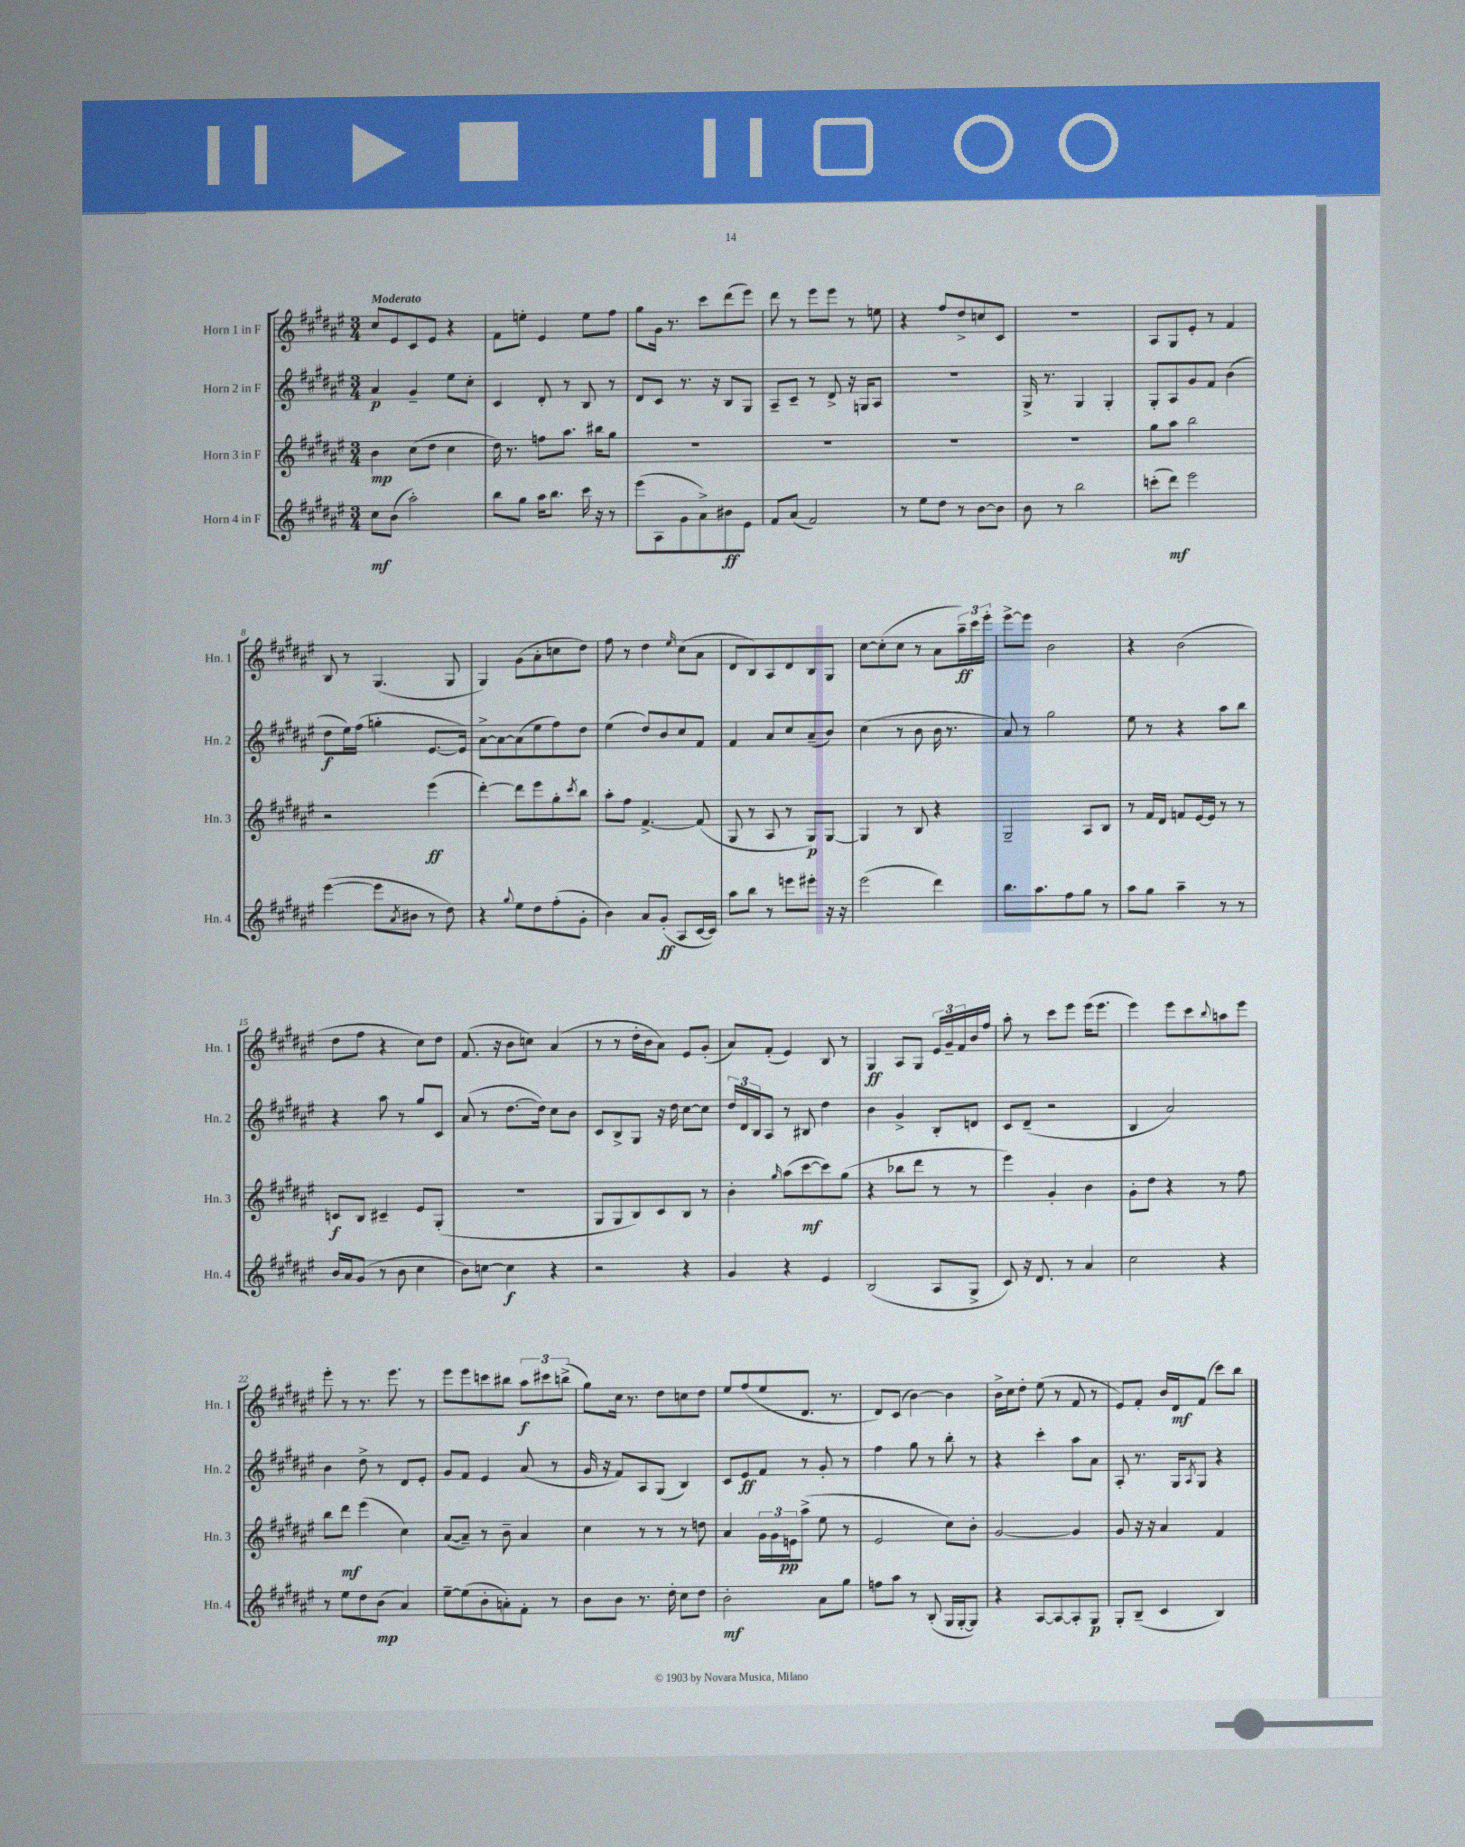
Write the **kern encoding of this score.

**kern	**kern	**kern	**kern
*staff4	*staff3	*staff2	*staff1
*clefG2	*clefG2	*clefG2	*clefG2
*k[f#c#g#d#a#e#]	*k[f#c#g#d#a#e#]	*k[f#c#g#d#a#e#]	*k[f#c#g#d#a#e#]
*M3/4	*M3/4	*M3/4	*M3/4
8cc#\L	4b\	4a#/	8cc#/L
(8b\J	.	.	8e#/
2aa#'\)	(8cc#\L	4g#~/	8c#/
.	8dd#\J	.	8e#/J
.	4cc#\	8ee#\L	4r
.	.	8cc#'\J	.
=	=	=	=
8bb\L	16dd#\)	4c#/	8f#\L
.	8.r	.	.
8gg#\J	.	.	8ee'\J
16aa#\LK	8ff\L	8d#'/	4e#/
8.bb\J	.	.	.
.	8.aa#\J	8r	.
16ccc#\	.	8B/	8ee\L
16r	16bb#\LK	.	.
8r	8gg#\J	8r	8ff#\J
=	=	=	=
(8eee#\L	2.r	8d#/L	8gg#\L
8A#\	.	8c#/J	16g#\Jk
.	.	.	8.r
8g#\	.	8.r	.
8a#^\)	.	.	8ccc#\L
.	.	16r	.
8b#\	.	8B/L	(8ddd#\
8e#\J	.	8G#/J	8eee#\J)
=	=	=	=
8f#/L	2.r	8A#~/L	8ddd#\
(8a#/J	.	8c#~/J	8r
2f#/)	.	8r	8eee#\L
.	.	8d#^/	8eee#\J
.	.	16r	8r
.	.	16G/LK	.
.	.	8A#/J	8ee\
=	=	=	=
8r	2.r	2.r	4r
8ee#\L	.	.	.
8dd#\J	.	.	8ff#/L
8r	.	.	8dd#^/
[8b\L	.	.	8cc/
8b\]J	.	.	8c#/J
=	=	=	=
8b\	2.r	16G#^/	2.r
.	.	8.r	.
8r	.	.	.
2bb\	.	4G#/	.
.	.	4G#'/	.
=	=	=	=
(8ccc'\L	8gg#\L	8G#'/L	8A#/L
8ddd#\J)	8aa#\J	8A#/	8G#/
2eee#\	2bb\	8g#/	8e#'/J
.	.	8f#/J	8r
.	.	(4b\	4f#/
=	=	=	=
([4eee#\	2r	8dd#\L	8B/
.	.	16ee#\L)	8r
.	.	(16ff#\JJ	.
8eee#\]L	.	4gg'\	(4.G#/
8qa#/	.	.	.
8b#\J	.	.	.
8r	(4eee#\	[8.e#/L	.
8dd#\)	.	.	8G#/
.	.	16e#/]Jk)	.
=	=	=	=
4r	[4ddd#'\)	[8a#^\L	4G#/)
.	.	8a#\_	.
8qqgg#/	.	.	.
8ee#\L	8ddd#\]L	(8a#\]	(8g#\L
8dd#\	8eee#\	8ee#\	8a#'\
(8ff#'\	8gg#'\	8ff#\)	8cc\
.	8qccc#/	.	.
8g#'\J	8bb\J	8dd#\J	8dd#\J)
=	=	=	=
4b\)	8aa#'\L	(4ee#\	8ff#\
.	8ff#\J	.	8r
8a#/L	[4.f#^/	8dd#/L)	4dd#\
(8g#'/J	.	8b/	.
.	.	.	16qqee#/
8A#/L	.	8cc#/	(8cc#\L
[16c#/L	(8f#/]	8f#/J	8a#\J
16c#/]JJ)	.	.	.
=	=	=	=
8aa#\L	8G#/	4f#/	8d#/L
8bb\J	8r	.	8B/)
8r	8A#/	8a#/L	8A#/
8eee\L	8r	8cc#/	8d#/
8eee#'\J	8G#/L)	(8a#~/	8B/
16r	[8G#/J	8b/J)	8G#/J
16r	.	.	.
=	=	=	=
(2eee#\	4G#/]	(4cc#\	[8cc#\L
.	.	.	(8cc#'\]
.	8r	8r	8cc#\J
.	8B/	8b\	8r
4ddd#\)	4r	16b\	8a#\L
.	.	8.r	.
.	.	.	24aa#~\L)
.	.	.	24ccc#\
.	.	.	24eee#'\JJ
=	=	=	=
8.bb\L	2G#~/	8a#/)	[8eee#^\L
.	.	8r	8eee#\]J
8.aa#\	.	.	.
.	.	2gg#\	2b\
8ff#\	.	.	.
8gg#\J	8A#/L	.	.
8r	8B/J	.	.
=	=	=	=
8aa#\L	8r	8ee#\	4r
8gg#\J	16f#/LL	8r	.
.	16d#/JJ	.	.
4aa#~\	8f/L	4r	(2b\
.	[16e#/L	.	.
.	16e#/]JJ	.	.
8r	8r	8aa#\L	.
8r	8r	8bb\J	.
=	=	=	=
16b/LL	8c/L	4r	8dd#\L
16a#/J	.	.	.
(8g#/J	8B/J	.	8ff#\J
8r	4c#~/	8aa#\	4r
8b\	.	8r	.
4cc#\	8e#/L	8gg#/L	8cc#\L)
.	(8G#'/J	8c#/J	8dd#\J
=	=	=	=
8b\L)	2.r	(8a#/	(8.f#/
[8cc\J	.	8r	.
.	.	.	16r
4cc\]	.	[8.dd#\L	8b\L
.	.	.	8cc\J)
.	.	16dd#\]Jk)	.
4r	.	8cc#\L	(4a#/
.	.	8b\J	.
=	=	=	=
2r	8G#/L	8c#/L	8r
.	8G#/	8B^/	8r
.	8B/)	8G#/J	16dd#'\LL
.	.	.	16b\J
.	8c#/	16r	8a#\J)
.	.	16dd#\	.
4r	8B/J	[8cc#\L	8e#/L
.	8r	8cc#\]J	(8g#'/J
=	=	=	=
4g#/	4b'\	24dd#/LL	8a#/L)
.	.	24d#/	.
.	.	24B/J	.
.	.	8A#/J	(8f#'/J
.	16qqgg#/	.	.
4r	(8aa#\L	8r	4e#/)
.	[8ccc#\	8B#/	.
4e#/	8ccc#\])	4dd#\	8B/
.	(8gg#\J	.	8r
=	=	=	=
(2B/	4r	4b\	4G#/
.	8bb-\L	4g#^/	8A#/L
.	8ddd#\J	.	8G#/J
8A#/L	8r	8B'/L	24e#/LL
.	.	.	24g#~/
.	.	.	24f#/
8G#^/J	8r	8d/J	16b/
.	.	.	16ff#/JJ
=	=	=	=
8c#/)	4eee#\)	8c#/L	8aa#'\
16r	.	(8d#~/J	8r
8.d#/	.	.	.
.	4g#'/	2r	8ccc#\L
8r	.	.	8eee#\J
4a#/	4b\	.	(16eee#\LK
.	.	.	8.eee#\J
=	=	=	=
2cc#\	8g#'\L	4B/	4eee#\)
.	8dd#\J	.	.
.	4r	2a#/)	8eee#\L
.	.	.	8ccc#\
.	.	.	8qqbb/
4r	8r	.	8aa\
.	8ff#\	.	8eee#\J
=	=	=	=
8r	8bb\L	4b\	8eee#'\
8ee#\L	8ddd#\J	.	8r
8dd#\	(4eee#\	8dd#^\	8.r
(8b\J	.	8r	.
.	.	.	8.eee#\
4a#/)	4cc#\)	8d#/L	.
.	.	8e#'/J	8r
=	=	=	=
[8ee#~\L	([8a#/L	8g#/L	8eee#\L
(8ee#\]	8a#~/]J)	8f#/J	8eee#\
8b'\	8r	4e#/	8ccc\
8a'\)	8b~\	.	8bb#\J
8f#'\J	4a#/	(8a#/	12aa#\L
.	.	.	12ccc#\
8r	.	8r	.
.	.	.	(12bb^\J
=	=	=	=
8b\L	4cc#\	16g#/	8gg#\L)
.	.	16r	.
8b\J	.	8f#/L)	16cc#\Jk
.	.	.	8.r
8.r	8r	8A#/	.
.	8r	(8G#/J	8dd#\L
16dd#'\	.	.	.
8cc#\L	8r	4B/)	8cc\
8dd#\J	8dd\	.	8dd#\J
=	=	=	=
2b'\	4a#/	8c#/L	8ee#/L
.	.	8e#/	(8ff#/
.	24g#\LL	8f#/J	8ee#/
.	24g#\	.	.
.	24e\J	.	.
.	(8aa#^\J	8r	8.d#/J
8a#\L	8ee#\	8g#'/	.
.	.	.	8.r
8gg#\J	8r	8r	.
=	=	=	=
8ff\L	2e#/	4ff#\	8d#/L)
8aa#\J	.	.	(8c#/J
8r	.	8gg#\	[4b\)
(8B'/	.	8r	.
16G#/LL	8cc#\L)	8bb'\	4b\]
[16G#'/J	.	.	.
8G#/]J)	8b'\J	8r	.
=	=	=	=
4r	[2g#/	4r	16b^\LL
.	.	.	16cc#\J
.	.	.	8dd#'\J
[8A#/L	.	4ccc#'\	(8ee#\
8A#/_	.	.	8r
8A#'/]	4g#/]	8aa#\L	8f#/
8G#/J	.	8a#\J	8r
=	=	=	=
8G#'/L	8g#/	8A#'/	8e#/L)
(8B~/J	16r	8.r	8f#'/J
.	16r	.	.
4c#/	4a#/	.	16b/LL
.	.	16G#/LK	16d#/J
.	.	8qA#/	.
.	.	8G#/J	(8f#/J
4B/)	4f#/	4r	8ccc#\L)
.	.	.	8bb\J
==	==	==	==
*-	*-	*-	*-
